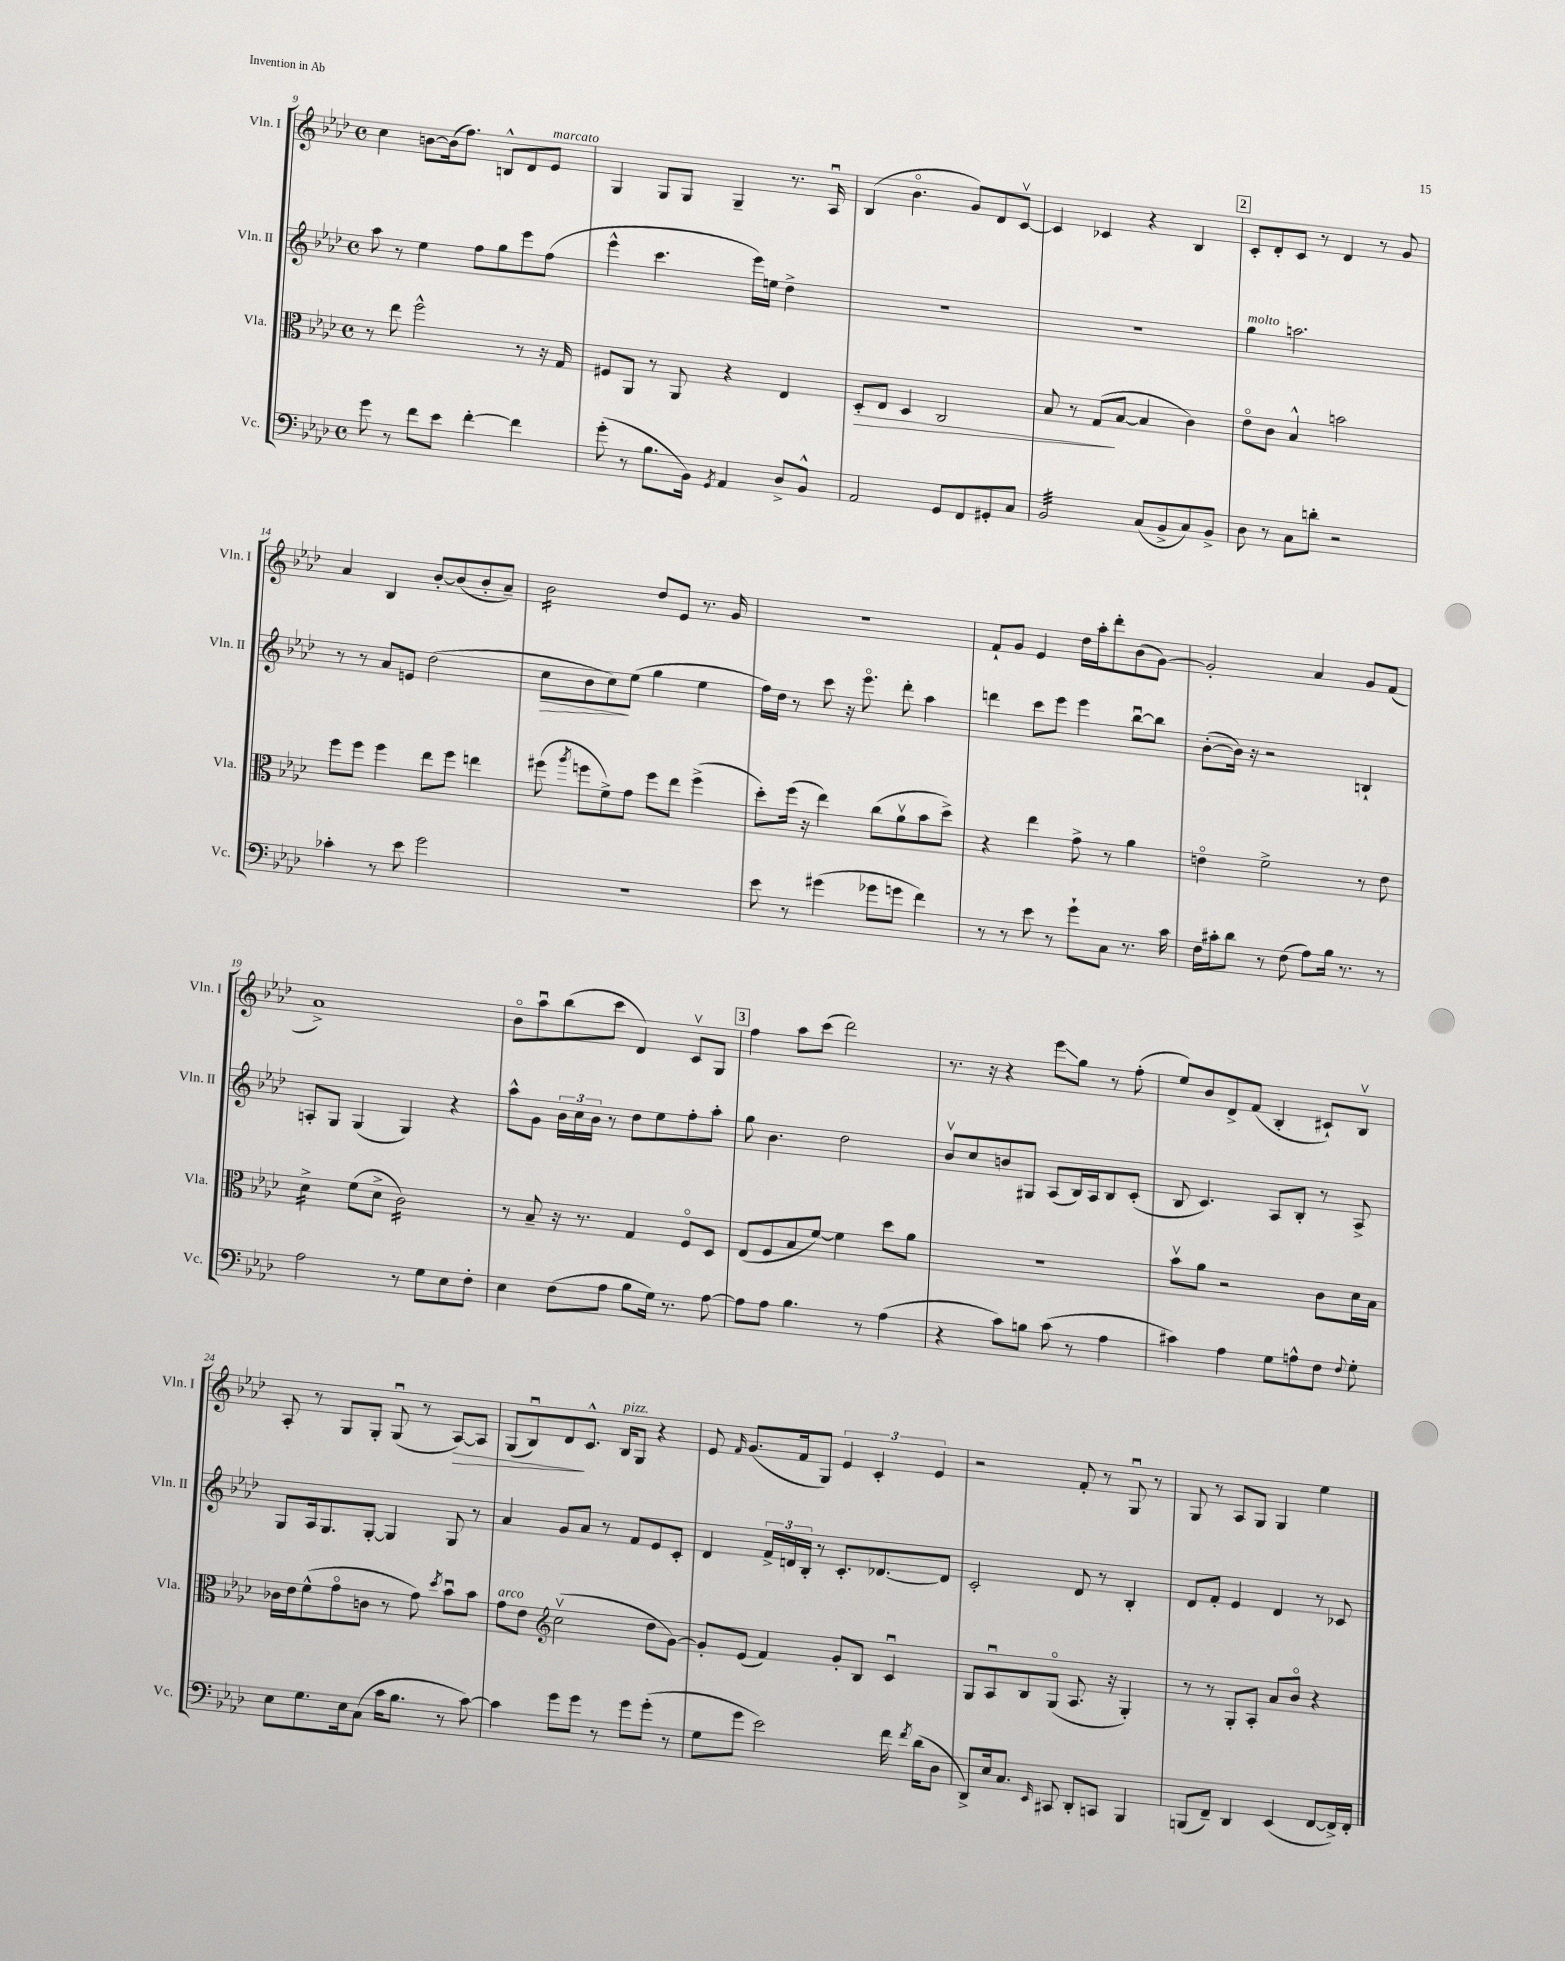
<<
\new StaffGroup <<
\new Staff = "s0" \with { instrumentName = "Vln. I" shortInstrumentName = "Vln. I" } {
    \clef treble \key aes \major \defaultTimeSignature \time 4/4
    \autoBeamOff c''4 b'8[~ b'16( f''8.]) b8[-^ des'8 ees'8]^\markup { \italic "marcato" } |
    g4 g8[ g8] g4-- r8. aes16\downbow |
    bes4( bes'4.\flageolet g'8[) des'8 c'8]~\upbow |
    c'4 ces'4 r4 bes4 |
    \mark \markup { \box "2" } c'8[-. des'8-. c'8] r8 des'4 r8 g'8 |
    aes'4 bes4 bes'8[~-. bes'8( bes'8-. aes'8]--) |
    bes'2:16 des''8[ ees'8] r8. g'16 |
    R1 |
    f'8[-! g'8] ees'4 des''16[ aes''16-. des'''8-. bes'8( g'8]~) |
    g'2-. aes'4 g'8[ f'8]( |
    aes'1->) |
    bes'8[\flageolet aes''8\downbow bes''8( c'''8] des'4) c'8[\upbow g8] |
    \mark \markup { \box "3" } f''4 aes''8[ c'''8]( des'''2) |
    r8. r16 r4 ees'''8[\glissando g''8] r8 f''8-.( |
    ees''8[) bes'8 des'8-> f'8]( bes4-. cis'8[-!) bes8]\upbow |
    aes8-. r8 g8[ g8]-. g8\downbow( r8 aes8[~\>) aes8] |
    g8[( bes8\downbow) des'8\! c'8.]-^ bes16[^\markup { \italic "pizz." } g8] r4 |
    ees'8 \grace { f'16 } g'8.[( f'16 g8]) \tuplet 3/2 { ees'4 c'4-. ees'4 } |
    r2 f'8-. r8 g8\downbow r8 |
    g8 r8 aes8[ g8] g4 ees''4 \bar "|." |
}
\new Staff = "s1" \with { instrumentName = "Vln. II" shortInstrumentName = "Vln. II" } {
    \clef treble \key aes \major \defaultTimeSignature \time 4/4
    \autoBeamOff aes''8 r8 ees''4 f''8[ g''8 ees'''8 f''8]( |
    ees'''4-^ c'''4. ees'''16[) e''16] des''4-> |
    R1 |
    R1 |
    \mark \markup { \box "2" } g''4^\markup { \italic "molto" } a''2. |
    r8 r8 aes'8[ e'8] des''2( |
    c''8[\> bes'8 c''8\!) ees''8]( g''4 ees''4 |
    f''16[) des''16] r8 c'''8 r16 ees'''8.\flageolet des'''8-. aes''4 |
    d'''4 c'''8[ ees'''8] ees'''4 bes''8[~\downbow bes''8] |
    bes'8[~-.( bes'16]) r16 r2 b4-! |
    a8[-. g8] g4( g4) r4 |
    aes''8[-^ g'8] \tuplet 3/2 { bes'16[ c''16 bes'16] } r8 des''8[ ees''8 f''8-. aes''8]-. |
    \mark \markup { \box "3" } g''8 bes'4. des''2 |
    bes'8[\upbow c''8 b'8 gis8] aes8[( bes16) aes16 bes8 c'8]-.( |
    bes8 c'4.) aes8[ bes8]-. r8 aes8-> |
    g8[ aes16 g8. g8]~-. g4 g8 r8 |
    aes'4 g'8[ aes'8] r8 f'8[ ees'8 c'8]-. |
    des'4 \tuplet 3/2 { f'16[-> d'16 bes16]-. } r8 c'8.[-. des'8.~ des'8] |
    c'2-. des'8 r8 bes4-. |
    des'8[ f'8]-. ees'4 des'4 r8 ces'8 \bar "|." |
}
\new Staff = "s2" \with { instrumentName = "Vla." shortInstrumentName = "Vla." } {
    \clef alto \key aes \major \defaultTimeSignature \time 4/4
    \autoBeamOff r8 ees''8 f''2-^ r8 r16 g16 |
    fis8[ aes,8] r8 aes,8 r4 ees4 |
    des8[-.\> ees8] des4 c2 |
    bes8 r8 g8[\!( bes8]~ bes4 c'4) |
    \mark \markup { \box "2" } ees'8[\flageolet c'8] bes4-^ b'2 |
    f''8[ f''8] f''4 ees''8[ f''8] e''4 |
    fis''8( \acciaccatura { aes''8 } f''8[ f'8->) g'8] f''8[ ees''8] f''4->( |
    des''8[-.) f''16]( r16 ees''4) c''8[( aes'8\upbow bes'8 des''8]->) |
    r4 ees''4 g'8-> r8 aes'4 |
    e'4\flageolet f'2-> r8 e'8 |
    des'4:16-> f'8[( des'8]-> c'2:16) |
    r8 bes8-- r16 r8. g4 f8[\flageolet des8] |
    \mark \markup { \box "3" } ees8[( f8 bes8 f'8]~) f'4 des''8[ aes'8] |
    R1 |
    bes'8[\upbow aes'8] r2 c'8[ des'16 bes16] |
    ces'16[ ees'16 f'8-^( g'8\flageolet c'8] r8 g'8) \acciaccatura { des''8 } bes'8[\downbow bes'8] |
    g'8[^\markup { \italic "arco" } ees'8] \clef treble c''2\upbow( des''8[ g'8]~) |
    g'8[-. ees'8]( f'4) g'8[-. bes8] c'4\downbow |
    g8[ aes8\downbow bes8 g8]\flageolet( aes8. r16 g4-.) |
    r8 r8 g8[-. aes8]-. aes'8[ bes'8]\flageolet r4 \bar "|." |
}
\new Staff = "s3" \with { instrumentName = "Vc." shortInstrumentName = "Vc." } {
    \clef bass \key aes \major \defaultTimeSignature \time 4/4
    \autoBeamOff g'8 r8 f'8[ ees'8] f'4~-. f'4 |
    g'8-.( r8 bes8.[ bes,16]) \acciaccatura { g,8 } aes,4 des8[-> bes,8]-^ |
    aes,2 g,8[ f,8 gis,8-. c8] |
    bes,2:32 c8[( bes,8-> c8) bes,8]-> |
    \mark \markup { \box "2" } des8 r8 c8[ d'8]-. r2 |
    ces'4-. r8 ees'8 g'2 |
    r1 |
    ees'8 r8 gis'4( ges'8[ g'8] f'4) |
    r8 r8 ees'8 r8 g'8[-! c8] r8. c'16 |
    f16[ cis'16-. des'8] r8 f8( aes8[) bes16] r8. r8 |
    aes2 r8 g8[ ees8 f8]-. |
    ees4 f8[( aes8] bes8[ g16]) r8. aes8~ |
    \mark \markup { \box "3" } aes8[ aes8] bes4. r8 aes4( |
    r4 c'8[) b8] c'8( r8 aes4 |
    cis'4) aes4 g8[ a8-^ f8] \appoggiatura { f8 } g8-. |
    ees8[ g8. ees16 c8]( c'16[ bes8.] r8 c'8~) |
    c'4 g'8[ g'8] r8 g'8[ g'8]-.( r8 |
    g8[ g'8] ees'2) f'16 \acciaccatura { f'8 } des'16[( des8] |
    des,8[->) ees16 c8.] \grace { ees,16 } cis,8 des,8[-. c,8] bes,,4 |
    b,,8[( f,8]--) des,4 ees,4( f,8[~ f,16->) f,16]-. \bar "|." |
}
>>
>>
\layout { \context { \Score currentBarNumber = #9 } }
